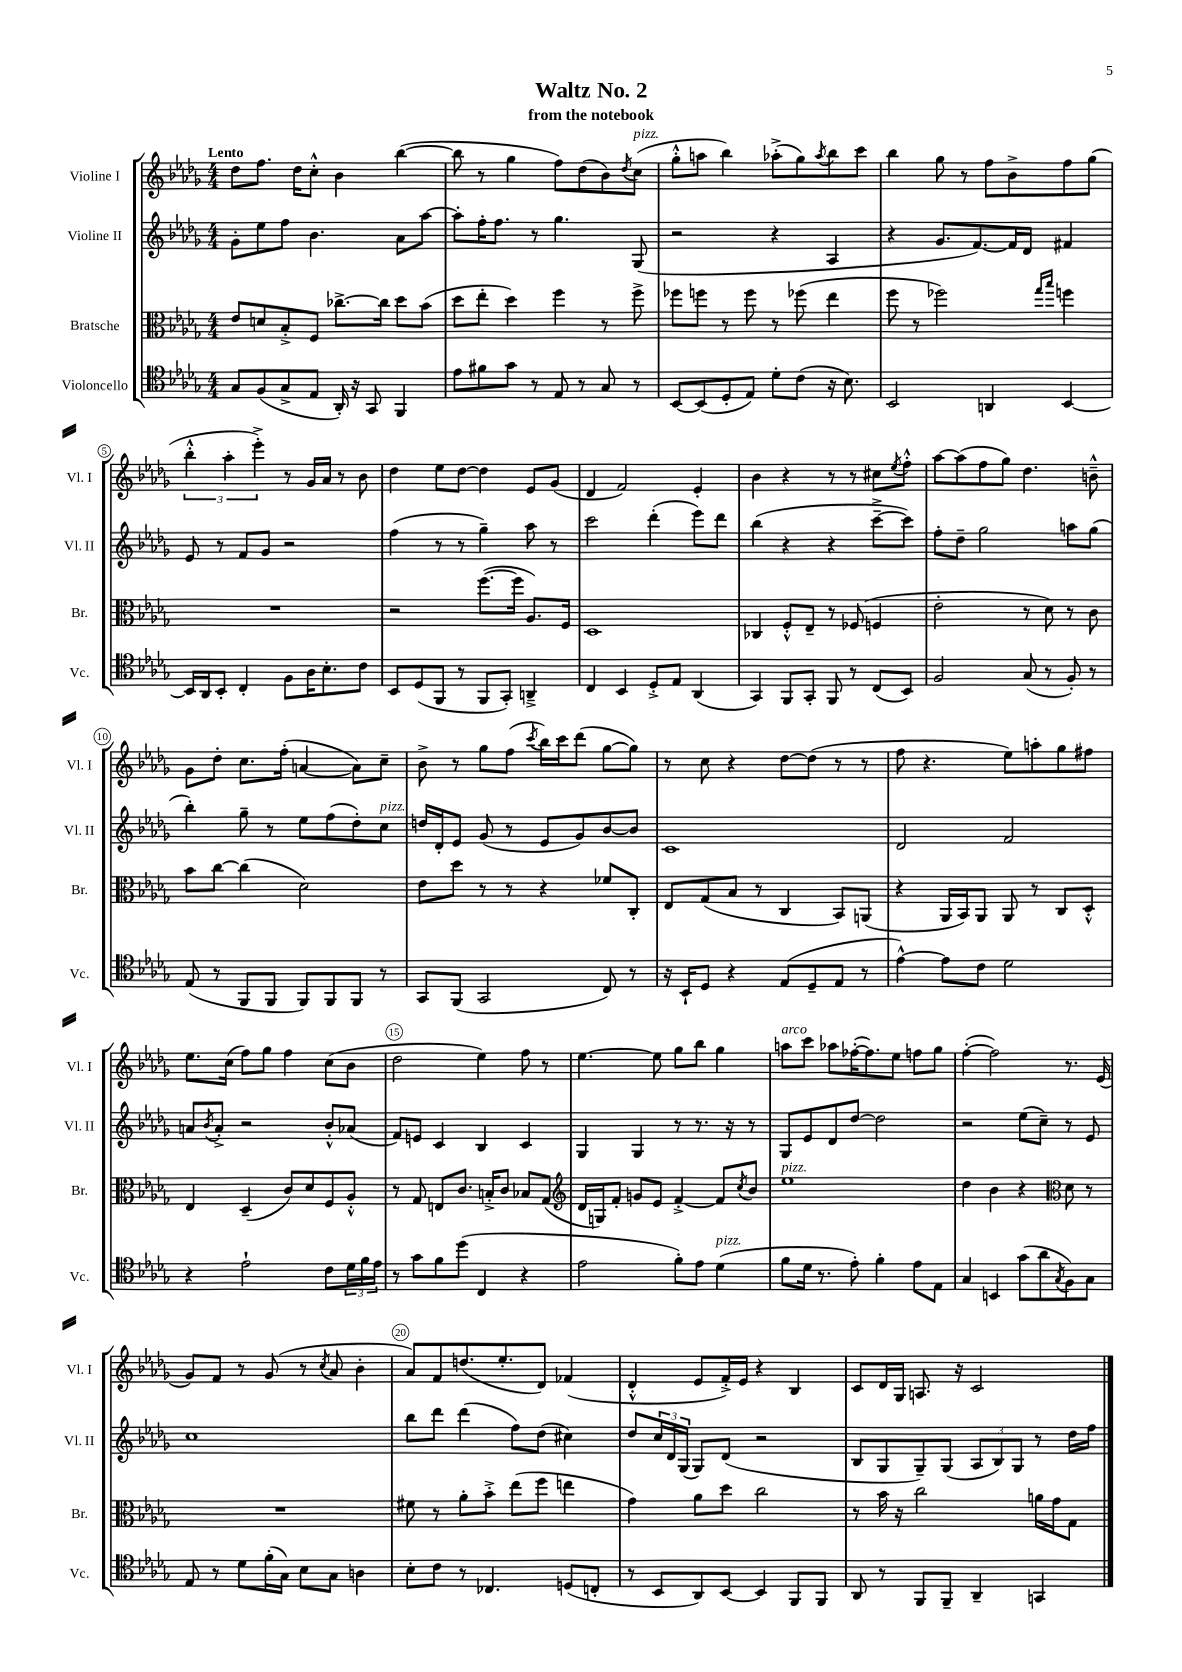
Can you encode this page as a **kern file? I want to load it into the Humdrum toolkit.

**kern	**kern	**kern	**kern
*staff4	*staff3	*staff2	*staff1
*clefC4	*clefC3	*clefG2	*clefG2
*k[b-e-a-d-g-]	*k[b-e-a-d-g-]	*k[b-e-a-d-g-]	*k[b-e-a-d-g-]
*M4/4	*M4/4	*M4/4	*M4/4
8G-	8e-	8g-'	8dd-
(8F	8d	8ee-	8.ff
8G-^	8B-'^	8ff	.
.	.	.	16dd-
8E-	8F	4.b-	8cc'^^
16AA-')	[8.cc-^	.	4b-
16r	.	.	.
8GG-	.	.	.
.	16cc-]	.	.
4FF	8dd-	8a-	([4bb-
.	(8b-	[8aa-	.
=	=	=	=
8e-	8dd-	8aa-']	8bb-]
8f#	8ee-'	16ff'	8r
.	.	8.ff	.
8g-	4dd-)	.	4gg-
8r	.	8r	.
8E-	4ff	4.gg-	8ff)
8r	.	.	(8dd-
8G-	8r	.	8b-)
.	.	.	8qdd-
8r	8ff^	(8G-	(8cc
=	=	=	=
[8BB-	8ff-	2r	8gg-'^^
(8BB-]	8ff	.	8aa
8D-'	8r	.	4bb-)
8E-)	8ff	.	.
8d-'	8r	4r	(8aa-'^
(8c	(8ff-	.	8gg-)
.	.	.	8qaa-
16r	4ee-	4A-	8bb-
8.B-)	.	.	.
.	.	.	8ccc
=	=	=	=
2BB-	8ff	4r	4bb-
.	8r	.	.
.	2ff-)	8.g-	8gg-
.	.	.	8r
.	.	[8.f)	.
4AA	.	.	8ff
.	.	16f]	8b-^
.	.	16d-	.
.	16qqgg-	.	.
.	16qqbb-	.	.
[4BB-	4ff	4f#	8ff
.	.	.	(8gg-
=	=	=	=
16BB-]	1r	8e-	6bb-'^^
16AA-	.	.	.
8BB-'	.	8r	.
.	.	.	6aa-'
4C'	.	8f	.
.	.	.	6eee-'^)
.	.	8g-	.
8F	.	2r	8r
16A-	.	.	16g-
8.B-'	.	.	16a-
.	.	.	8r
8c	.	.	8b-
=	=	=	=
8BB-	2r	(4ff	4dd-
(8D-	.	.	.
8FF	.	8r	8ee-
8r	.	8r	[8dd-
8FF	([8.ff	4gg-~)	4dd-]
8GG-')	.	.	.
.	16ff]	.	.
4AA~^	8.A-)	8aa-	8e-
.	.	8r	(8g-
.	16F	.	.
=	=	=	=
4C	1D-	2ccc	4d-
4BB-	.	.	2f)
8D-'^	.	(4ddd-'	.
8E-	.	.	.
(4AA-	.	8eee-)	4e-'
.	.	8ddd-	.
=	=	=	=
4GG-)	4C-	(4bb-	4b-
8FF	8F'^^	4r	4r
8GG-'	8E-~	.	.
8FF	8r	4r	8r
8r	(8F-	.	8r
(8C	4F	[8ccc~^	8cc#
.	.	.	8qee-
8BB-)	.	8ccc])	8ff'^^
=	=	=	=
2F	2e-'	8ff'	[8aa-
.	.	8dd-~	(8aa-]
.	.	2gg-	8ff
.	.	.	8gg-)
(8G-	8r	.	4.dd-
8r	8d-)	.	.
8F')	8r	8aa	.
8r	8c	(8gg-	8b~^^
=	=	=	=
(8E-	8b-	4bb-')	8g-
8r	[8cc	.	8dd-'
8FF	(4cc]	8gg-~	8.cc
8FF	.	8r	.
.	.	.	(16ff'
8FF)	2d-)	8ee-	[4a
8FF	.	(8ff	.
8FF	.	8dd-')	8a])
8r	.	8cc	8cc~
=	=	=	=
8GG-	8e-	16dd	8b-^
.	.	16d-'	.
(8FF	8dd-	8e-	8r
2GG-	8r	(8g-	8gg-
.	8r	8r	(8ff
.	.	.	8qccc
.	4r	8e-	16bb-)
.	.	.	16ccc
.	.	8g-)	(8ddd-
8C)	8f-	[8b-	[8gg-
8r	8C'	8b-]	8gg-])
=	=	=	=
16r	8E-	1c	8r
16BB-`	.	.	.
8D-	(8G-	.	8cc
4r	8B-	.	4r
.	8r	.	.
(8E-	4C	.	[8dd-
8D-~	.	.	(8dd-]
8E-	8BB-)	.	8r
8r	(8AA	.	8r
=	=	=	=
[4e-^^)	4r	2d-	8ff
.	.	.	4.r
8e-]	16AA-	.	.
.	16BB-)	.	.
8c	8AA-	.	.
2d-	8AA-	2f	8ee-)
.	8r	.	8aa'
.	8C	.	8gg-
.	8D-'^^	.	8ff#
=	=	=	=
4r	4E-	8a	8.ee-
.	.	8qb-	.
.	.	8a'^	.
.	.	.	(16cc
2e-`	(4D-~	2r	8ff)
.	.	.	8gg-
.	8c)	.	4ff
.	8d-	.	.
8c	8F	8b-'^^	(8cc
24d-	8A-'^^	(8a-	8b-
24f	.	.	.
24e-	.	.	.
=	=	=	=
8r	8r	8f)	2dd-
8g-	8G-	8e	.
8f	8E	4c	.
(8dd-	8.c	.	.
4C	.	4B-	4ee-)
.	16B'^	.	.
.	8c	.	.
4r	8B-	4c	8ff
.	(8G-	.	8r
=	=	=	=
*	*clefG2	*	*
2e-	16d-	4G-	[4.ee-
.	16G)	.	.
.	8f'	.	.
.	8g	4G-	.
.	8e-	.	8ee-]
8f')	[4f'^	8r	8gg-
8e-	.	8.r	8bb-
(4d-	8f]	.	4gg-
.	.	16r	.
.	8qcc	.	.
.	8b-	8r	.
=	=	=	=
8f	1ee-	8G-	8aa
16d-	.	8e-	8ccc
8.r	.	.	.
.	.	8d-	8aa-
8e-')	.	[8dd-	([16ff-'
.	.	.	8.ff-])
4f'	.	2dd-]	.
.	.	.	8ee-
8e-	.	.	8ff
8E-	.	.	8gg-
=	=	=	=
4G-	4dd-	2r	([4ff'
4BB	4b-	.	2ff])
(8g-	4r	(8ee-	.
8a-	.	8cc~)	.
*	*clefC3	*	*
8qG-	.	.	.
8F)	8d-	8r	8.r
8G-	8r	8e-	.
.	.	.	(16e-
=	=	=	=
8E-	1r	1cc	8g-)
8r	.	.	8f
8d-	.	.	8r
(16f'	.	.	(8g-
16G-)	.	.	.
8B-	.	.	8r
.	.	.	8qcc
8G-	.	.	8a-
4A	.	.	4b-'
=	=	=	=
8B-'	8f#	8bb-	8a-)
8c	8r	8ddd-	8f
8r	8a-'	(4ddd-	(8.dd
4.C-	8b-'^	.	.
.	.	.	8.ee-'
.	(8ee-	8ff)	.
.	8ff	(8dd-	8d-)
(8D	4ee	4cc#)	(4f-
8C'	.	.	.
=	=	=	=
8r	4g-)	8dd-	4d-'^^
8BB-	.	24cc	.
.	.	24d-	.
.	.	(24G-	.
8AA-)	8a-	8G-)	8e-
[8BB-	8dd-	(8d-	16f'^)
.	.	.	16e-
4BB-]	2cc	2r	4r
8FF	.	.	4B-
8FF	.	.	.
=	=	=	=
8AA-	8r	8B-	8c
8r	16b-	8G-	16d-
.	16r	.	16G-
8FF	2cc	8G-~)	8.A
8FF~	.	(8G-	.
.	.	.	16r
4AA-~	.	12A-	2c
.	.	12B-)	.
.	.	12G-	.
4GG	16a	8r	.
.	16g-	.	.
.	8G-	16dd-	.
.	.	16ff	.
==	==	==	==
*-	*-	*-	*-
